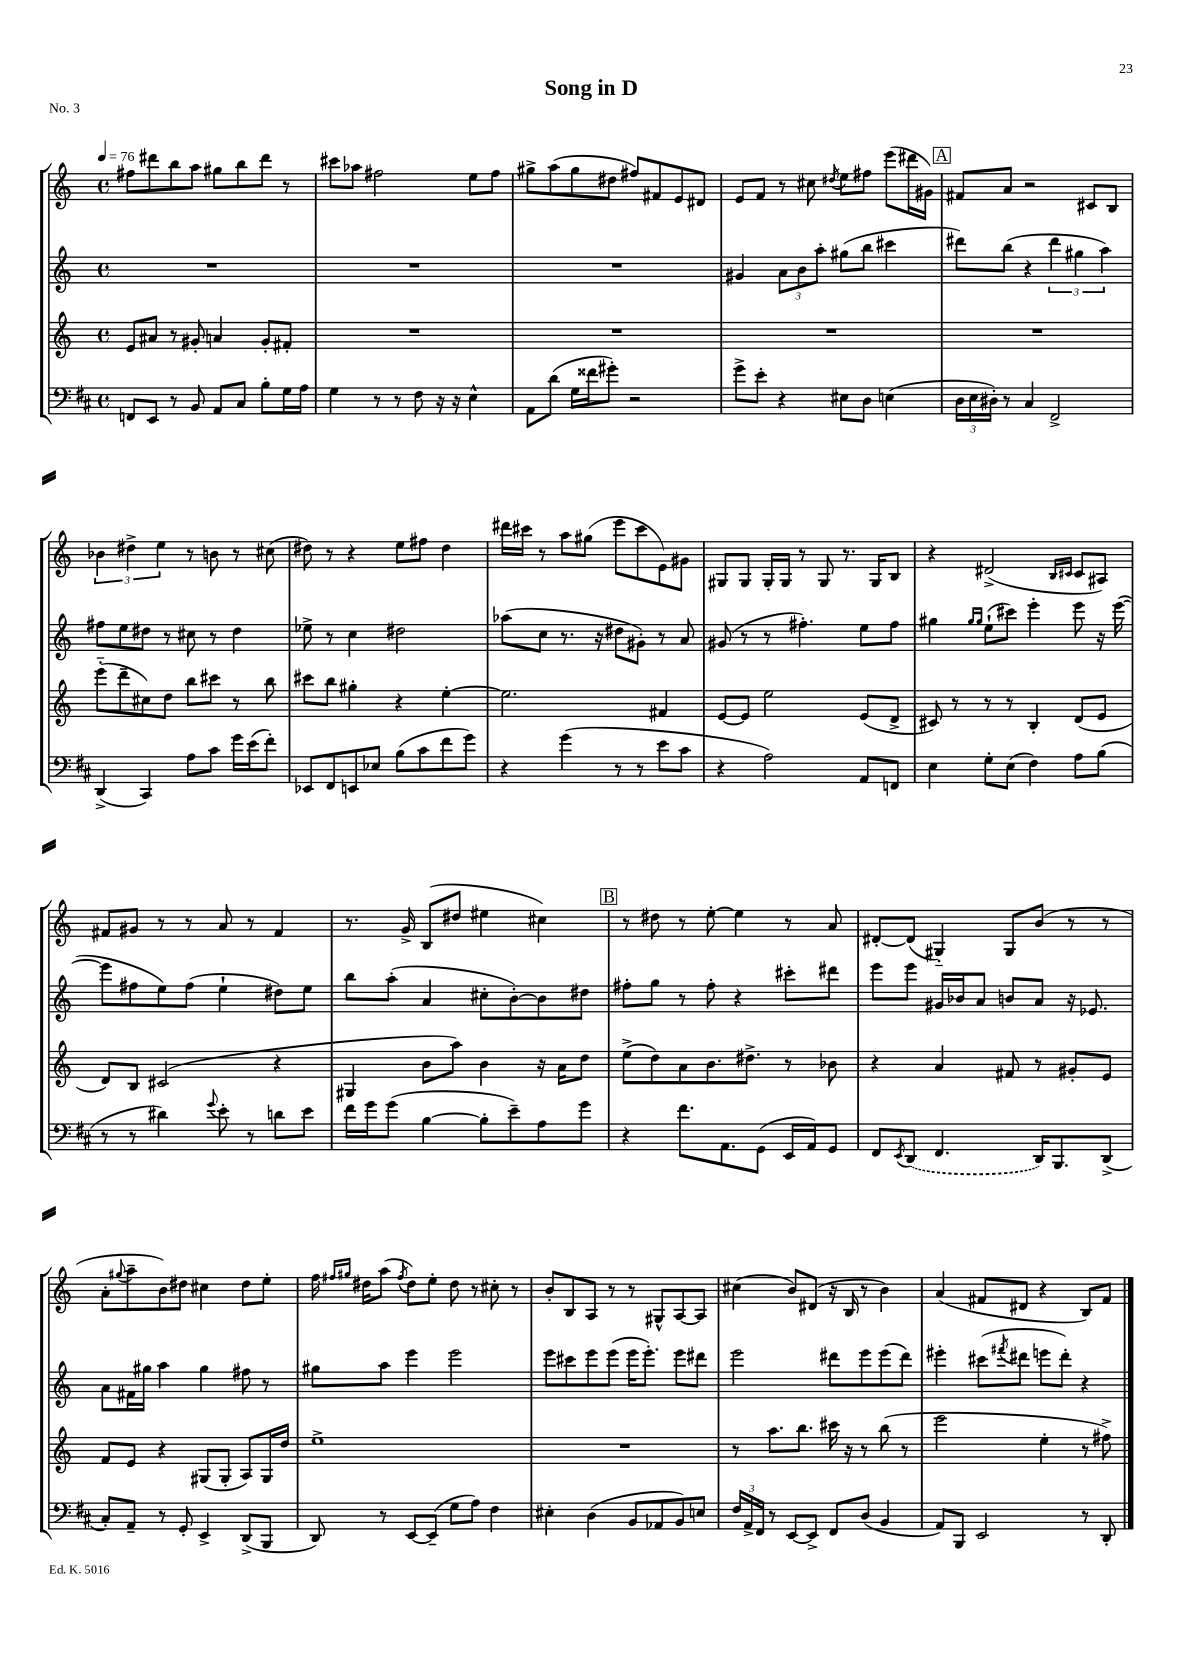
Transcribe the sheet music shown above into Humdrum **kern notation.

**kern	**kern	**kern	**kern
*part4	*part3	*part2	*part1
*staff4	*staff3	*staff2	*staff1
*clefF4	*clefG2	*clefG2	*clefG2
*k[f#c#]	*k[]	*k[]	*k[]
*M4/4	*M4/4	*M4/4	*M4/4
*met(c)	*met(c)	*met(c)	*met(c)
*MM76	*MM76	*MM76	*MM76
=1	=1	=1	=1
8FFn/L	8e/L	1r	8ff#X\L
8EE/J	8a#X/J	.	8ddd#X\
8r	8r	.	8bb\
8BB/	8g#X'/	.	8aa\J
8AA/L	4an/	.	8gg#X\L
8C#/J	.	.	8bb\
8B'\L	8g#'/L	.	8ddd#\J
16G\L	8f#X'/J	.	8r
16A\JJ	.	.	.
=2	=2	=2	=2
4G\	1r	1r	8ccc#X\L
.	.	.	8aa-X\J
8r	.	.	2ff#X\
8r	.	.	.
8F#\	.	.	.
16r	.	.	.
16r	.	.	.
4E^^\	.	.	8ee\L
.	.	.	8ff#\J
=3	=3	=3	=3
8AA\L	1r	1r	8gg#X^\L
(8d\J	.	.	(8aa\
16G\LL	.	.	8gg#\
16f##X\J	.	.	.
8g#X'\J)	.	.	8dd#X\J
2r	.	.	8ff#X/L)
.	.	.	8f#X/
.	.	.	8e/
.	.	.	8d#X/J
=4	=4	=4	=4
8g^\L	1r	4g#X/	8e/L
8e'\J	.	.	8f/J
4r	.	12a\L	8r
.	.	12b\	.
.	.	.	8cc#X\
.	.	12aa'\J	.
.	.	.	8qdd#X/
8E#X\L	.	(8gg#X\L	8ee\L
8D\J	.	8bb\J	8ff#X\J
(4En\	.	4ccc#X\	(8eee\L
.	.	.	16ddd#X\L
.	.	.	16g#X\JJ)
!!LO:REH:place=s1:t=A
=5	=5	=5	=5
24D\LL	1r	8ddd#X\L)	8f#X/L
24E\	.	.	.
24D#X'\JJ)	.	.	.
8r	.	(8bb\J	8a/J
4C#/	.	4r	2r
2FF#^/	.	6ddd#\	.
.	.	6gg#X\	.
.	.	.	8c#X/L
.	.	6aa\)	.
.	.	.	8B/J
!!LO:LB:g=z
=6	=6	=6	=6
(4DD^/	(8eee\L	8ff#X\L	6b-X\
.	8ddd~\	8ee\	.
.	.	.	6dd#X^\
4CC#/)	8cc#X\)	8dd#X\J	.
.	.	.	6ee\
.	8dd\J	8r	.
8A\L	8bb\L	8cc#X\	8r
8c#\J	8ccc#X\J	8r	8bn\
16g\LL	8r	4dd#\	8r
(16e\J	.	.	.
8f#'\J)	8bb\	.	(8cc#X\
=7	=7	=7	=7
8EE-X/L	8ccc#X\L	8ee-X^\	8dd#X\)
8FF#/	8bb\J	8r	8r
8EEn/	4gg#X'\	4cc\	4r
8E-X/J	.	.	.
(8B\L	4r	2dd#X\	8ee\L
8c#\	.	.	8ff#X\J
8f#\	[4ee'\	.	4dd#\
8g\J)	.	.	.
=8	=8	=8	=8
4r	2.ee\]	(8aa-X\L	16ddd#X\LL
.	.	.	16ccc#X\JJ
.	.	8cc\J	8r
(4g\	.	8.r	8aa\L
.	.	.	(8gg#X\J
.	.	16r	.
8r	.	8dd#X\L	8eee\L
8r	.	8g#X'\J)	8ccc#\
8e\L	4f#X/	8r	8e\)
8c#\J	.	8a/	8g#X\J
=9	=9	=9	=9
4r	[8e/L	(8g#X/	8G#X/L
.	8e/J]	8r	8G#/J
2A\)	2ee\	8r	16G#'/LL
.	.	.	16G#/JJ
.	.	4.ff#X'\)	8r
.	.	.	8G#/
.	.	.	8.r
8AA/L	(8e/L	8ee\L	.
.	.	.	16G#/KL
8FFn/J	8d^/J	8ff#\J	8B/J
=10	=10	=10	=10
4E\	8c#X/)	4gg#X\	4r
.	8r	.	.
.	.	16qqgg#/LL	.
.	.	16qqgg#/JJ	.
8G'\L	8r	(8ee`\L	(2d#X^/
(8E\J	8r	8ccc#X\J)	.
4F#\)	4B'/	4eee'\	.
.	.	.	16qqB/LL
.	.	.	16qqc#X/JJ
8A\L	(8d/L	8eee\	8c#/L
(8B\J	8e/J	16r	8A#X/J)
.	.	([16eee\	.
!!LO:LB:g=z
=11	=11	=11	=11
8r	8d/L)	8eee\L]	8f#X/L
8r	8B/J	8ff#X\	8g#X/J
4d#X\)	(2c#X/	8ee\)	8r
.	.	(8ff#\J	8r
8qqg/	.	.	.
8e'\	.	4ee`\	8a/
8r	.	.	8r
8dn\L	4r	8dd#X\L)	4f#/
8e\J	.	8ee\J	.
=12	=12	=12	=12
16f#\LL	4G#X/	8bb\L	8.r
16g\J	.	.	.
(8g\J	.	(8aa'\J	.
.	.	.	16g^/
[4B\	8b\L	4a/	(8B/L
.	8aa\J)	.	8dd#X/J
8B'\L]	4b\	8cc#X'\L	4ee#X\
8e~\)	.	[8b'\)	.
8A\	16r	8b\]	4cc#X\)
.	16a\KL	.	.
8g\J	8dd\J	8dd#X\J	.
!!LO:REH:place=s1:t=B
=13	=13	=13	=13
4r	(8ee^\L	8ff#X'\L	8r
.	8dd\)	8gg\J	8dd#X\
8.f#\L	8a\	8r	8r
.	8.b\	8ff#'\	[8ee'\
8.AA\	.	.	.
.	.	4r	4ee\]
.	8.dd#X^\J	.	.
(8GG\J	.	.	.
16EE/LL	8r	8ccc#X'\L	8r
16AA/J)	.	.	.
8GG/J	8b-X\	8ddd#X\J	8a/
=14	=14	=14	=14
8FF#/L	4r	8eee\L	[8d#X'/L
8qEE/	.	.	.
(8DD/J	.	8eee\J	(8d#/J]
4.FF#/	4a/	16g#X/LL	4G#X/)
.	.	16b-X/J	.
.	.	8a/J	.
.	8f#X/	8bn/L	8G#/L
16DD/KL)	8r	8a/J	(8b/J
8.BBB/	.	.	.
.	8g#X'/L	16r	8r
.	.	8.e-X/	.
(8DD^/J	8e/J	.	8r
!!LO:LB:g=z
=15	=15	=15	=15
8C#'/L)	8f/L	8a\L	8a'\L
.	.	.	8qqgg#X/
8AA~/J	8e/J	16f#X\L	8aa~\
.	.	16gg#X\JJ	.
8r	4r	4aa\	8b\)
8GG'/	.	.	8dd#X\J
4EE^/	(8G#X/L	4gg#\	4cc#X\
.	8G#'/J	.	.
(8DD^/L	8A/L)	8ff#X\	8dd#\L
8BBB/J	16G#/L	8r	8ee'\J
.	16dd/JJ	.	.
=16	=16	=16	=16
8DD/)	1ee^	8gg#X\L	16ff\
.	.	.	16qqff#X/LL
.	.	.	16qqgg#X/JJ
.	.	.	16dd#X\KL
8r	.	8aa\J	(8aa\J
.	.	.	8qff#/
[8EE/L	.	4eee\	8dd#\L)
(8EE~/J]	.	.	8ee'\J
8G\L	.	2eee\	8dd#\
8A\J)	.	.	8r
4F#\	.	.	8cc#X'\
.	.	.	8r
=17	=17	=17	=17
4E#X'\	1r	8eee\L	8b'/L
.	.	8ccc#X\	8B/
(4D\	.	8eee\	8A/J
.	.	(8eee\J	8r
8BB/L	.	16eee\KL	8r
.	.	8.eee'\J)	.
8AA-X/	.	.	8G#X^^/L
8BB/)	.	8eee\L	[8A/
8En/J	.	8ddd#X\J	8A/J]
=18	=18	=18	=18
24F#/LL	8r	2eee\	(4cc#X\
24AA^/	.	.	.
24FF#/JJ	.	.	.
8r	8.aa\L	.	.
[8EE/L	.	.	8b/L)
.	8.bb\J	.	.
8EE^/J]	.	.	(8d#X/J
8FF#/L	16ccc#X\	8ddd#X\L	16r
.	16r	.	16B/
(8D/J	8r	8eee\	8r
4BB/	(8bb\	(8eee\	4b\)
.	8r	8ddd#\J)	.
=19	=19	=19	=19
8AA/L)	2eee\	4eee#X'\	(4a/
8BBB/J	.	.	.
2EE/	.	(8ccc#X\L	8f#X/L
.	.	8qfff#X/	.
.	.	8ddd#X\J	8d#X/J
.	4ee'\	8eeen\L	4r
.	.	8ddd#'\J)	.
8r	8r	4r	8B/L)
8DD'/	8ff#X^\)	.	8f#/J
==	==	==	==
*-	*-	*-	*-
